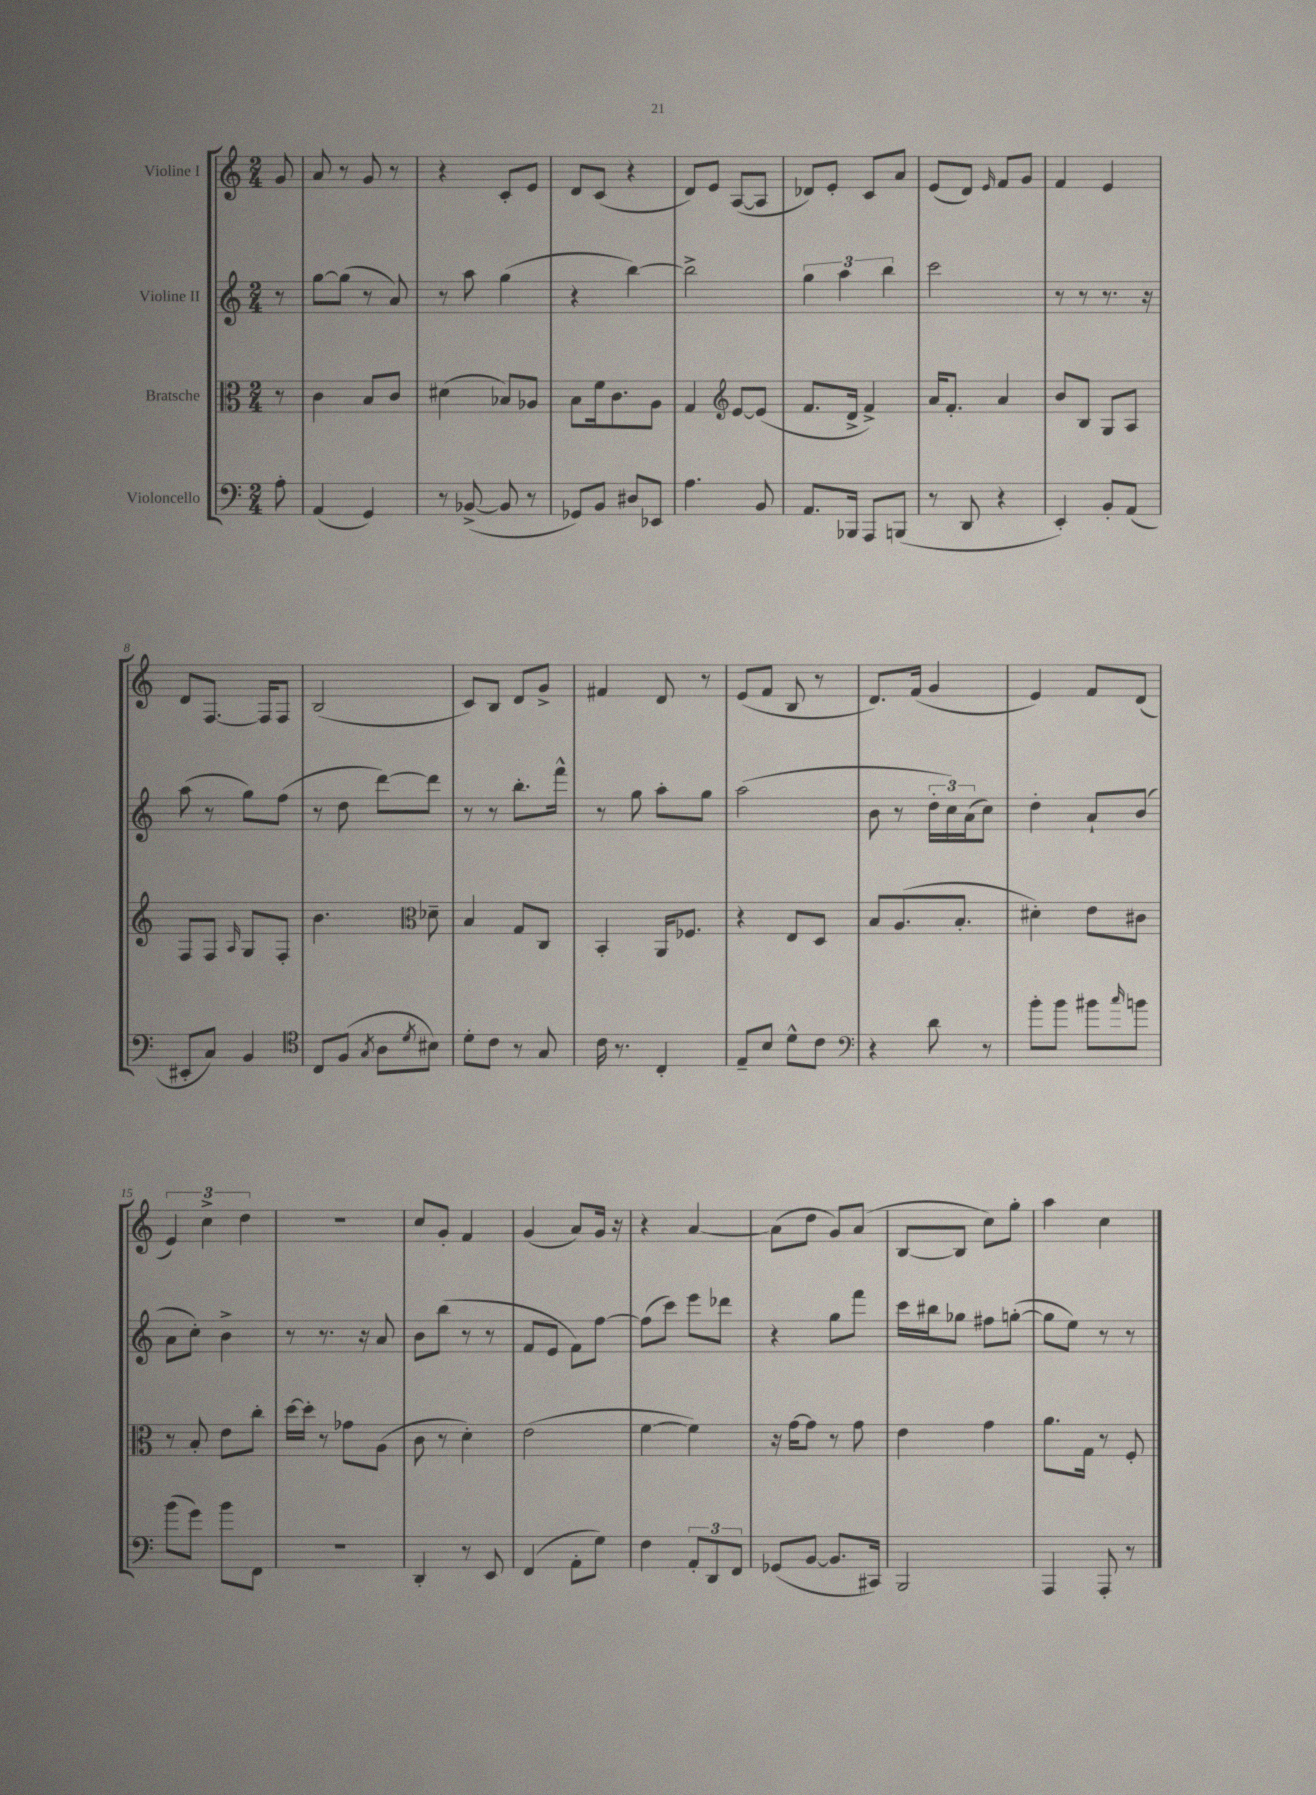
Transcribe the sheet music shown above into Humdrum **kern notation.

**kern	**kern	**kern	**kern
*staff4	*staff3	*staff2	*staff1
*clefF4	*clefC3	*clefG2	*clefG2
*k[]	*k[]	*k[]	*k[]
*M2/4	*M2/4	*M2/4	*M2/4
8A'	8r	8r	8g
=	=	=	=
(4AA	4c	[8gg	8a
.	.	(8gg]	8r
4GG)	8B	8r	8g
.	8c	8a)	8r
=	=	=	=
8r	(4d#	8r	4r
([8BB-^	.	8aa	.
8BB-]	8B-)	(4gg	8c'
8r	8A-	.	8e
=	=	=	=
8GG-)	8B	4r	8d
8BB	16f	.	(8c
.	8.c	.	.
8D#	.	[4bb)	4r
8EE-	8A	.	.
=	=	=	=
4.A	4G	2bb^]	8d)
.	.	.	8e
*	*clefG2	*	*
.	[8e	.	([8A
8BB	(8e]	.	8A]
=	=	=	=
8.AA	8.f	6gg	8d-)
.	.	.	8e'
.	.	6aa	.
16BBB-	16d^	.	.
8AAA	4f^)	.	8c
.	.	6bb	.
(8BBB	.	.	8a
=	=	=	=
8r	16a	2ccc	(8e
.	8.f'	.	.
8DD	.	.	8d)
.	.	.	16qqe
4r	4a	.	8f
.	.	.	8g
=	=	=	=
4EE')	8b	8r	4f
.	8B	8r	.
8BB'	8G	8.r	4e
(8AA	8A	.	.
.	.	16r	.
=	=	=	=
8EE#'	8F	(8aa	8d
8C)	8F	8r	[8.F
.	16qqA	.	.
4BB	8G	8gg)	.
.	.	.	16F]
.	8F'	(8ff	8F
=	=	=	=
*clefC4	*	*	*
8C	4.b	8r	(2B
(8F	.	8dd	.
8qG	.	.	.
8A	.	[8ddd)	.
*	*clefC3	*	*
8qd	.	.	.
8B#)	8d-~	8ddd]	.
=	=	=	=
8d'	4B	8r	8c)
8c	.	8r	8B
8r	8G	8.bb'	8d
8G	8C	.	8g^
.	.	16fff^^	.
=	=	=	=
16c	4BB'	8r	4f#
8.r	.	.	.
.	.	8gg	.
4C'	16AA	8aa'	8d
.	8.F-	.	.
.	.	8gg	8r
=	=	=	=
8E~	4r	(2aa	(8e
8B	.	.	8f
8d^^	8E	.	8B
8c	8D	.	8r
=	=	=	=
*clefF4	*	*	*
4r	8B	8b	8.d)
.	(8.A	8r	.
.	.	.	(16f
8d	.	24dd'	4g
.	.	24cc)	.
.	8.B'	.	.
.	.	(24a	.
8r	.	8cc)	.
=	=	=	=
8b'	4d#')	4dd'	4e)
8b	.	.	.
8b#	8e	8a`	8f
16qqcc	.	.	.
8b	8c#	(8b	(8d
=	=	=	=
(8b	8r	8a	6e)
8g)	8B'	8cc')	.
.	.	.	6cc^
8b	8e	4b^	.
.	.	.	6dd
8FF	8cc'	.	.
=	=	=	=
2r	[16dd	8r	2r
.	16dd']	.	.
.	8r	8.r	.
.	8g-	.	.
.	.	16r	.
.	(8A	8a	.
=	=	=	=
4DD'	8c	8b	8cc
.	8r	(8bb	8g'
8r	4d')	8r	4f
8EE	.	8r	.
=	=	=	=
(4FF	(2e	8f	(4g
.	.	8e	.
8AA'	.	8f)	8a)
8G)	.	[8ff	16g
.	.	.	16r
=	=	=	=
4F	[4f	(8ff]	4r
.	.	8ccc)	.
12AA'	4f])	8eee	[4a
12DD	.	.	.
.	.	8ddd-	.
12FF	.	.	.
=	=	=	=
(8GG-	16r	4r	(8a]
.	[16g	.	.
[8BB	8g]	.	8dd
8.BB]	8r	8gg	8g)
.	8g	8fff	(8a
16CC#)	.	.	.
=	=	=	=
2BBB	4e	16ccc	[8B
.	.	16bb#	.
.	.	8gg-	8B]
.	4g	8ff#	8cc)
.	.	([8gg'	8gg'
=	=	=	=
4AAA	8.a	8gg]	4aa
.	.	8ee)	.
.	16G	.	.
8AAA'	8r	8r	4cc
8r	8F'	8r	.
==	==	==	==
*-	*-	*-	*-
